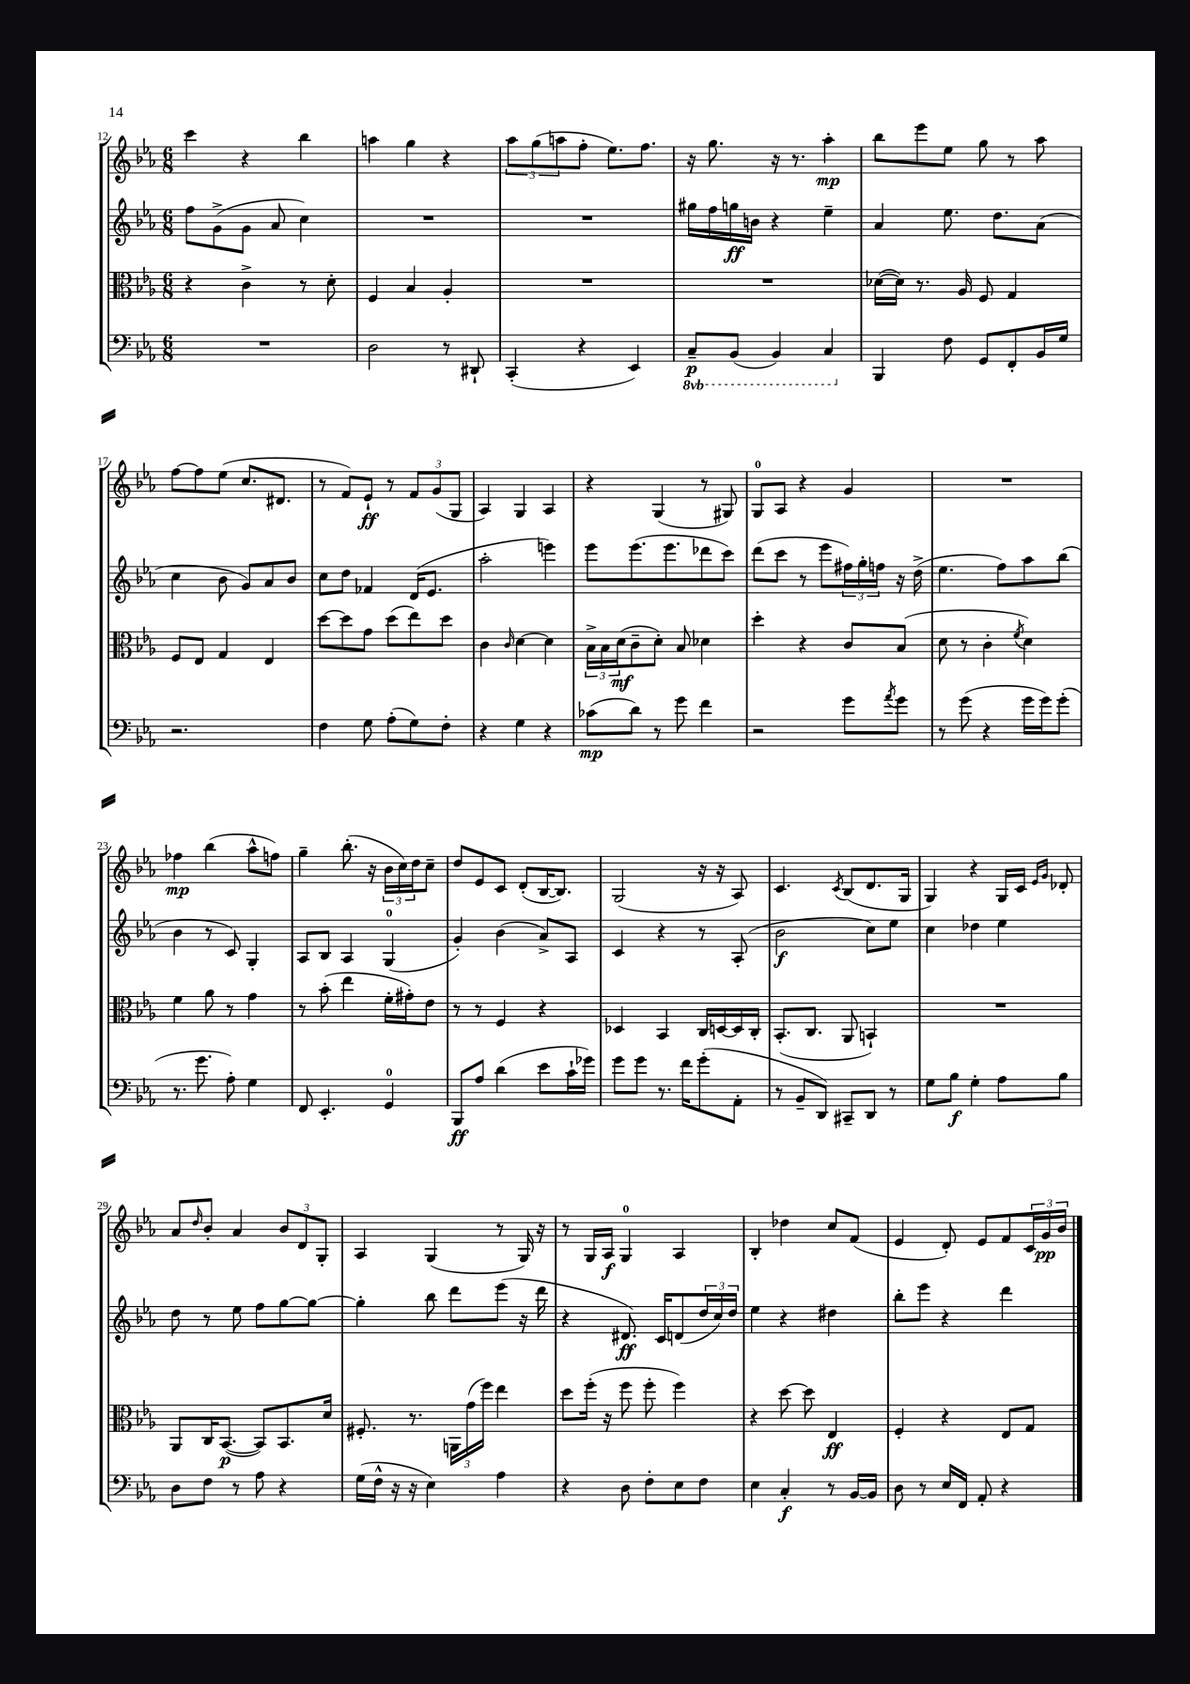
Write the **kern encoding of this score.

**kern	**dynam	**kern	**dynam	**kern	**dynam	**kern	**dynam
*part4	*part4	*part3	*part3	*part2	*part2	*part1	*part1
*staff4	*staff4	*staff3	*staff3	*staff2	*staff2	*staff1	*staff1
*clefF4	*	*clefC3	*	*clefG2	*	*clefG2	*
*k[b-e-a-]	*	*k[b-e-a-]	*	*k[b-e-a-]	*	*k[b-e-a-]	*
*M6/8	*	*M6/8	*	*M6/8	*	*M6/8	*
=12	=12	=12	=12	=12	=12	=12	=12
2.r	.	4r	.	8ff\L	.	4ccc\	.
.	.	.	.	(8g^\	.	.	.
.	.	4c^\	.	8g\J	.	4r	.
.	.	.	.	8a-/	.	.	.
.	.	8r	.	4cc\)	.	4bb-\	.
.	.	8d'\	.	.	.	.	.
=13	=13	=13	=13	=13	=13	=13	=13
2D\	.	4F/	.	2.r	.	4aan\	.
.	.	4B-/	.	.	.	4gg\	.
8r	.	4A-'/	.	.	.	4r	.
8DD#X`/	.	.	.	.	.	.	.
=14	=14	=14	=14	=14	=14	=14	=14
(4CC'/	.	2.r	.	2.r	.	12aa-\L	.
.	.	.	.	.	.	(12gg\	.
.	.	.	.	.	.	12aan\	.
4r	.	.	.	.	.	8ff'\J	.
.	.	.	.	.	.	8.ee-\L)	.
4EE-/)	.	.	.	.	.	.	.
.	.	.	.	.	.	8.ff\J	.
=15	=15	=15	=15	=15	=15	=15	=15
*8ba	*	*	*	*	*	*	*
8CC~/L	p	2.r	.	16gg#X\LL	.	16r	.
.	.	.	.	16ff\	.	8.gg\	.
(8BBB-/J	.	.	.	16ggn\	ff	.	.
.	.	.	.	16bn\JJ	.	.	.
4BBB-/)	.	.	.	4r	.	16r	.
.	.	.	.	.	.	8.r	.
4CC/	.	.	.	4ee-~\	.	4aa-'\	mp
=16	=16	=16	=16	=16	=16	=16	=16
*X8ba	*	*	*	*	*	*	*
4BBB-/	.	([16d-X\LL	.	4a-/	.	8bb-\L	.
.	.	16d-\JJ])	.	.	.	.	.
.	.	8.r	.	.	.	8eee-\	.
8F\	.	.	.	8.ee-\	.	8ee-\J	.
.	.	16A-/	.	.	.	.	.
8GG/L	.	8F/	.	.	.	8gg\	.
.	.	.	.	8.dd\L	.	.	.
8FF'/	.	4G/	.	.	.	8r	.
16BB-/L	.	.	.	(8a-\J	.	8aa-\	.
16G/JJ	.	.	.	.	.	.	.
!!LO:LB:g=z
=17	=17	=17	=17	=17	=17	=17	=17
2.r	.	8F/L	.	4cc\	.	[8ff\L	.
.	.	8E-/J	.	.	.	8ff\]	.
.	.	4G/	.	8b-\	.	(8ee-\J	.
.	.	.	.	8g/L)	.	8.cc/L	.
.	.	4E-/	.	8a-/	.	.	.
.	.	.	.	.	.	8.d#X/J	.
.	.	.	.	8b-/J	.	.	.
=18	=18	=18	=18	=18	=18	=18	=18
4F\	.	[8dd\L	.	8cc\L	.	8r	.
.	.	8dd\]	.	8dd\J	.	8f/L)	.
8G\	.	8g\J	.	4f-X/	.	8e-`/J	ff
(8A-'\L	.	(8dd\L	.	.	.	8r	.
8G\)	.	8ee-\)	.	(16d/KL	.	12f/L	.
.	.	.	.	8.e-/J	.	.	.
.	.	.	.	.	.	(12g/	.
8F'\J	.	8dd\J	.	.	.	.	.
.	.	.	.	.	.	12G/J	.
=19	=19	=19	=19	=19	=19	=19	=19
4r	.	4c\	.	2aa-'\	.	4A-/)	.
.	.	16qqc/	.	.	.	.	.
4G\	.	[4d\	.	.	.	4G/	.
4r	.	4d\]	.	4eeen\)	.	4A-/	.
=20	=20	=20	=20	=20	=20	=20	=20
(8c-X\L	mp	24B-^\LL	.	8eee-\L	.	4r	.
.	.	24B-\	.	.	.	.	.
.	.	(24d\J	mf	.	.	.	.
8d\J)	.	8c~\	.	(8.eee-\	.	.	.
8r	.	8d'\J)	.	.	.	(4G/	.
.	.	.	.	8.eee-\	.	.	.
8g\	.	8B-/	.	.	.	.	.
4f\	.	4d-X\	.	8ddd-X\	.	8r	.
.	.	.	.	8ccc\J)	.	8G#X/)	.
=21	=21	=21	=21	=21	=21	=21	=21
2r	.	4dd'\	.	(8ddd\L	.	8G/L	.
.	.	.	.	8ccc\J	.	8A-/J	.
.	.	4r	.	8r	.	4r	.
.	.	.	.	8eee-\L	.	.	.
8g\L	.	8c/L	.	24ff#X\L)	.	4g/	.
.	.	.	.	24gg'\	.	.	.
.	.	.	.	24ffn\JJ	.	.	.
8qa-/	.	.	.	.	.	.	.
8g\J	.	(8B-/J	.	16r	.	.	.
.	.	.	.	(16dd^\	.	.	.
=22	=22	=22	=22	=22	=22	=22	=22
8r	.	8d\	.	4.ee-\	.	2.r	.
(8g\	.	8r	.	.	.	.	.
4r	.	4c'\	.	.	.	.	.
.	.	.	.	8ff\L)	.	.	.
.	.	8qf/	.	.	.	.	.
16g\LL	.	4d\)	.	8aa-\	.	.	.
16g\J)	.	.	.	.	.	.	.
(8g'\J	.	.	.	(8bb-\J	.	.	.
!!LO:LB:g=z
=23	=23	=23	=23	=23	=23	=23	=23
8.r	.	4f\	.	4b-\	.	4ff-X\	mp
8.g\	.	.	.	.	.	.	.
.	.	8a-\	.	8r	.	(4bb-\	.
8A-'\)	.	8r	.	8c/)	.	.	.
4G\	.	4g\	.	4G'/	.	8aa-^^\L	.
.	.	.	.	.	.	8ffn\J)	.
=24	=24	=24	=24	=24	=24	=24	=24
8FF/	.	8r	.	8A-/L	.	4gg~\	.
4.EE-'/	.	(8b-'\	.	8B-/J	.	.	.
.	.	4ee-\	.	4A-/	.	(8.bb-'\	.
.	.	.	.	.	.	16r	.
4GG/	.	16f'\LL	.	(4G/	.	24b-\LL	.
.	.	.	.	.	.	24cc\)	.
.	.	16g#X'\J)	.	.	.	.	.
.	.	.	.	.	.	24dd\J	.
.	.	8e-\J	.	.	.	8cc~\J	.
=25	=25	=25	=25	=25	=25	=25	=25
8BBB-/L	ff	8r	.	4g'/)	.	8dd/L	.
8A-/J	.	8r	.	.	.	8e-/	.
(4d\	.	4F/	.	(4b-\	.	8c/J	.
.	.	.	.	.	.	(8d'/L	.
8e-\L	.	4r	.	8a-^/L)	.	[16B-/K	.
.	.	.	.	.	.	8.B-/J])	.
16c`\L	.	.	.	8A-/J	.	.	.
16g-X\JJ)	.	.	.	.	.	.	.
=26	=26	=26	=26	=26	=26	=26	=26
8g\L	.	4D-X/	.	4c/	.	(2G/	.
8g\J	.	.	.	.	.	.	.
8.r	.	4BB-/	.	4r	.	.	.
16f\KL	.	.	.	.	.	.	.
(8g'\	.	16C/LL	.	8r	.	16r	.
.	.	[16Dn/	.	.	.	16r	.
8AA-'\J	.	16D/]	.	(8A-'/	.	8A-/)	.
.	.	16C'/JJ	.	.	.	.	.
=27	=27	=27	=27	=27	=27	=27	=27
8r	.	(8.BB-'/L	.	2b-\	f	4.c/	.
8BB-~/L	.	.	.	.	.	.	.
.	.	8.C/J	.	.	.	.	.
8DD/J)	.	.	.	.	.	.	.
.	.	.	.	.	.	8qc/	.
8CC#X~/L	.	8AA-/	.	.	.	(8B-/L	.
8DD/J	.	4BBn`/)	.	8cc\L)	.	8.d/	.
8r	.	.	.	8ee-\J	.	.	.
.	.	.	.	.	.	16G/Jk	.
=28	=28	=28	=28	=28	=28	=28	=28
8G\L	.	2.r	.	4cc\	.	4G/)	.
8B-\J	f	.	.	.	.	.	.
4G'\	.	.	.	4dd-X\	.	4r	.
8A-\L	.	.	.	4ee-\	.	16G/LL	.
.	.	.	.	.	.	16c/JJ	.
.	.	.	.	.	.	16qqe-/LL	.
.	.	.	.	.	.	16qqg/JJ	.
8B-\J	.	.	.	.	.	8d-X'/	.
!!LO:LB:g=z
=29	=29	=29	=29	=29	=29	=29	=29
8D\L	.	8AA-/L	.	8dd\	.	8a-/L	.
.	.	.	.	.	.	16qqdd/	.
8F\J	.	16C/K	.	8r	.	8b-'/J	.
.	.	([8.BB-/J	p	.	.	.	.
8r	.	.	.	8ee-\	.	4a-/	.
8A-\	.	8BB-/L])	.	8ff\L	.	.	.
4r	.	8.BB-/	.	[8gg\	.	12b-/L	.
.	.	.	.	.	.	12d/	.
.	.	.	.	8gg\J_	.	.	.
.	.	.	.	.	.	12G'/J	.
.	.	16d/Jk	.	.	.	.	.
=30	=30	=30	=30	=30	=30	=30	=30
(16G\LL	.	8.F#X'/	.	4gg'\]	.	4A-/	.
16F^^\JJ	.	.	.	.	.	.	.
16r	.	.	.	.	.	.	.
16r	.	8.r	.	.	.	.	.
4E-\)	.	.	.	8bb-\	.	(4G/	.
.	.	24AAn\LL	.	8ddd\L	.	.	.
.	.	(24g\	.	.	.	.	.
.	.	24ff\JJ)	.	.	.	.	.
4A-\	.	4ee-\	.	(8eee-\J	.	8r	.
.	.	.	.	16r	.	16G/)	.
.	.	.	.	16ddd\	.	16r	.
=31	=31	=31	=31	=31	=31	=31	=31
4r	.	8dd\L	.	4r	.	8r	.
.	.	(16ff'\Jk	.	.	.	16G/LL	.
.	.	16r	.	.	.	16A-/JJ	f
8D\	.	8ff\	.	8.d#X/)	ff	4G/	.
8F'\L	.	8ff'\	.	.	.	.	.
.	.	.	.	16c/KL	.	.	.
8E-\	.	4ff\)	.	(8dn/	.	4A-/	.
8F\J	.	.	.	24dd/L	.	.	.
.	.	.	.	24cc/)	.	.	.
.	.	.	.	24dd/JJ	.	.	.
=32	=32	=32	=32	=32	=32	=32	=32
4E-\	.	4r	.	4ee-\	.	4B-'/	.
4C'/	f	[8dd\	.	4r	.	4dd-X\	.
.	.	8dd\]	.	.	.	.	.
8r	.	4E-/	ff	4dd#X\	.	8cc/L	.
[16BB-/LL	.	.	.	.	.	(8f/J	.
16BB-/JJ]	.	.	.	.	.	.	.
=33	=33	=33	=33	=33	=33	=33	=33
8D\	.	4F'/	.	8bb-'\L	.	4e-/	.
8r	.	.	.	8eee-\J	.	.	.
16E-/LL	.	4r	.	4r	.	8d'/)	.
16FF/JJ	.	.	.	.	.	.	.
8AA-'/	.	.	.	.	.	8e-/L	.
4r	.	8E-/L	.	4ddd\	.	8f/	.
.	.	8G/J	.	.	.	24c/L	.
.	.	.	.	.	.	24g/	pp
.	.	.	.	.	.	24b-/JJ	.
==	==	==	==	==	==	==	==
*-	*-	*-	*-	*-	*-	*-	*-
